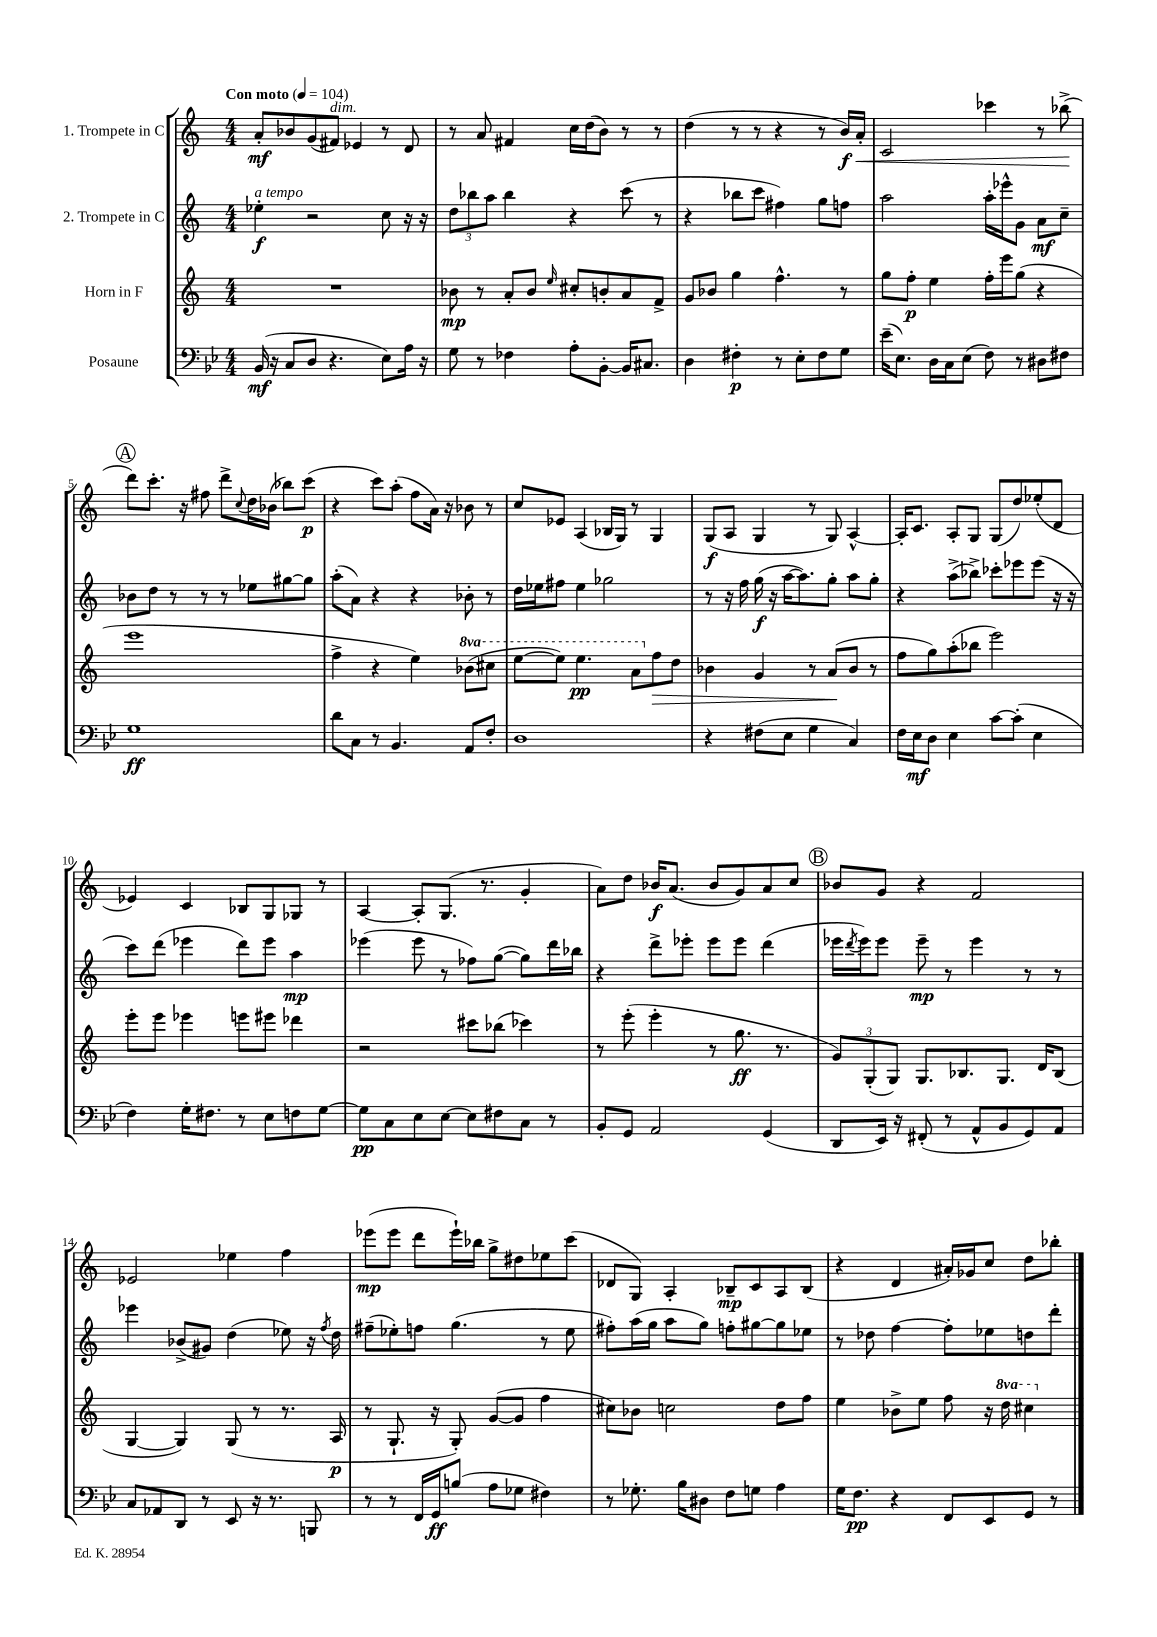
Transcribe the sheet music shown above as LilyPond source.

<<
\new StaffGroup <<
\new Staff = "s0" \with { instrumentName = "1. Trompete in C" } {
    \clef treble \key c \major \numericTimeSignature \time 4/4 \tempo "Con moto" 4 = 104
    a'8-.\mf bes'8 g'8( fis'8^\markup { \italic "dim." }) ees'4 r8 d'8 |
    r8 a'8 fis'4 c''16 d''16( b'8) r8 r8 |
    d''4( r8 r8 r4 r8 b'16\f\<) a'16-. |
    c'2 ces'''4 r8 bes''8->\!( |
    \mark \markup { \circle "A" } d'''8) c'''8.-. r16 fis''8 d'''8-> \appoggiatura { c''8 } d''16 bes'16( bes''8) c'''8\p( |
    r4 c'''8) a''8-.( f''8 a'16) r16 bes'8 r8 |
    c''8 ees'8 a4( bes16 g16) r8 g4 |
    g8\f( a8 g4 r8 g8) a4~-^ |
    a16-. c'8. a8-. g8 g8( d''8) ees''8-.( d'8 |
    ees'4) c'4 bes8 g8 ges8 r8 |
    a4~ a8-. g8.( r8. g'4-. |
    a'8) d''8 bes'16\f a'8.( bes'8 g'8) a'8 c''8 |
    \mark \markup { \circle "B" } bes'8 g'8 r4 f'2 |
    ees'2 ees''4 f''4 |
    ees'''8\mp( ees'''8 d'''8 ees'''16-!) bes''16 g''8-> dis''8 ees''8 c'''8( |
    des'8 g8) a4-. bes8--\mp c'8 a8 bes8( |
    r4 d'4 ais'16-.) ges'16 c''8 d''8 bes''8-. \bar "|." |
}
\new Staff = "s1" \with { instrumentName = "2. Trompete in C" } {
    \clef treble \key c \major \numericTimeSignature \time 4/4
    ees''4-.\f^\markup { \italic "a tempo" } r2 c''8 r16 r16 |
    \tuplet 3/2 { d''8 bes''8 a''8 } bes''4 r4 c'''8( r8 |
    r4 bes''8 c'''8 fis''4) g''8 f''8 |
    a''2 a''16-. ees'''16-^ g'8 a'8\mf c''8-- |
    \mark \markup { \circle "A" } bes'8 d''8 r8 r8 r8 ees''8 gis''8~ gis''8 |
    a''8-.( a'8) r4 r4 bes'8-. r8 |
    d''16 ees''16 fis''8 ees''4 ges''2 |
    r8 r16 f''16 g''16\f( r16 a''16~ a''8.) g''8-. a''8 g''8-. |
    r4 a''8->( bes''8->) ces'''8-. ees'''8 ees'''8( r16 r16 |
    c'''8) d'''8( ees'''4 d'''8) ees'''8 a''4\mp |
    ees'''4( ees'''8 r8 fes''8) g''8~( g''8) d'''16 bes''16 |
    r4 d'''8-> ees'''8-. ees'''8 ees'''8 d'''4( |
    \mark \markup { \circle "B" } ees'''16 \acciaccatura { d'''8 } ees'''16) ees'''8 ees'''8--\mp r8 ees'''4 r8 r8 |
    ees'''4 bes'8->( gis'8) d''4( ees''8) r16 \acciaccatura { f''8 } d''16 |
    fis''8--( ees''8-.) f''8 g''4.( r8 ees''8 |
    fis''8-.) a''16( g''16 a''8 g''8) f''8-. gis''8~ gis''8 ees''8 |
    r8 des''8 f''4~ f''8-. ees''8 d''8 d'''8-. \bar "|." |
}
\new Staff = "s2" \with { instrumentName = "Horn in F" } {
    \clef treble \key c \major \numericTimeSignature \time 4/4 \set Staff.ottavationMarkups = #ottavation-simple-ordinals
    R1 |
    bes'8\mp r8 a'8-. bes'8 \grace { e''16 } cis''8-. b'8-. a'8 f'8-> |
    g'8 bes'8 g''4 f''4.-^ r8 |
    g''8 f''8-.\p e''4 f''16-. e'''16 g''8( r4 |
    \mark \markup { \circle "A" } e'''1 |
    f''4-> r4 e''4) \ottava #1 bes''8( cis'''8 |
    e'''8~ e'''8) e'''4.\pp a''8 \ottava #0 f''8\> d''8 |
    bes'4 g'4 r8 a'8\!( bes'8 r8 |
    f''8 g''8) a''8-.( bes''8 e'''2) |
    e'''8-. e'''8 ees'''4 e'''8 eis'''8 des'''4 |
    r2 cis'''8 bes''8( ces'''4) |
    r8 e'''8-.( e'''4-. r8 g''8.\ff r8. |
    \mark \markup { \circle "B" } \tuplet 3/2 { g'8) g8-.( g8) } g8. bes8. g8. d'16 bes8( |
    g4~ g4) g8( r8 r8. a16\p |
    r8 g8.-! r16 g8-.) g'8~( g'8 f''4 |
    cis''8) bes'8 c''2 d''8 f''8 |
    e''4 bes'8-> e''8 f''8 r16 \ottava #1 d'''16 cis'''4 \ottava #0 \bar "|." |
}
\new Staff = "s3" \with { instrumentName = "Posaune" } {
    \clef bass \key bes \major \numericTimeSignature \time 4/4
    bes,16\mf( r16 c8 d8 r4. ees8) a16 r16 |
    g8 r8 fes4 a8-. bes,8~-. bes,16 cis8. |
    d4 fis4-.\p r8 ees8-. fis8 g8 |
    ees'16--( ees8.) d16 c16 ees8( f8) r8 dis8 fis8 |
    \mark \markup { \circle "A" } g1\ff |
    d'8 c8 r8 bes,4. a,8 f8-. |
    d1 |
    r4 fis8( ees8 g4 c4) |
    f16 ees16\mf d8 ees4 c'8~ c'8-.( ees4 |
    f4) g16-. fis8. r8 ees8 f8 g8~ |
    g8\pp c8 ees8 ees8~ ees8 fis8 c8 r8 |
    bes,8-. g,8 a,2 g,4( |
    \mark \markup { \circle "B" } d,8 ees,16) r16 fis,8-.( r8 a,8-^ bes,8 g,8) a,8 |
    c8 aes,8 d,8 r8 ees,8 r16 r8. b,,8 |
    r8 r8 f,16 g,16\ff b8( a8 ges8 fis4) |
    r8 ges8.-. bes16 dis8 f8 g8 a4 |
    g16 f8.\pp r4 f,8 ees,8 g,8 r8 \bar "|." |
}
>>
>>
